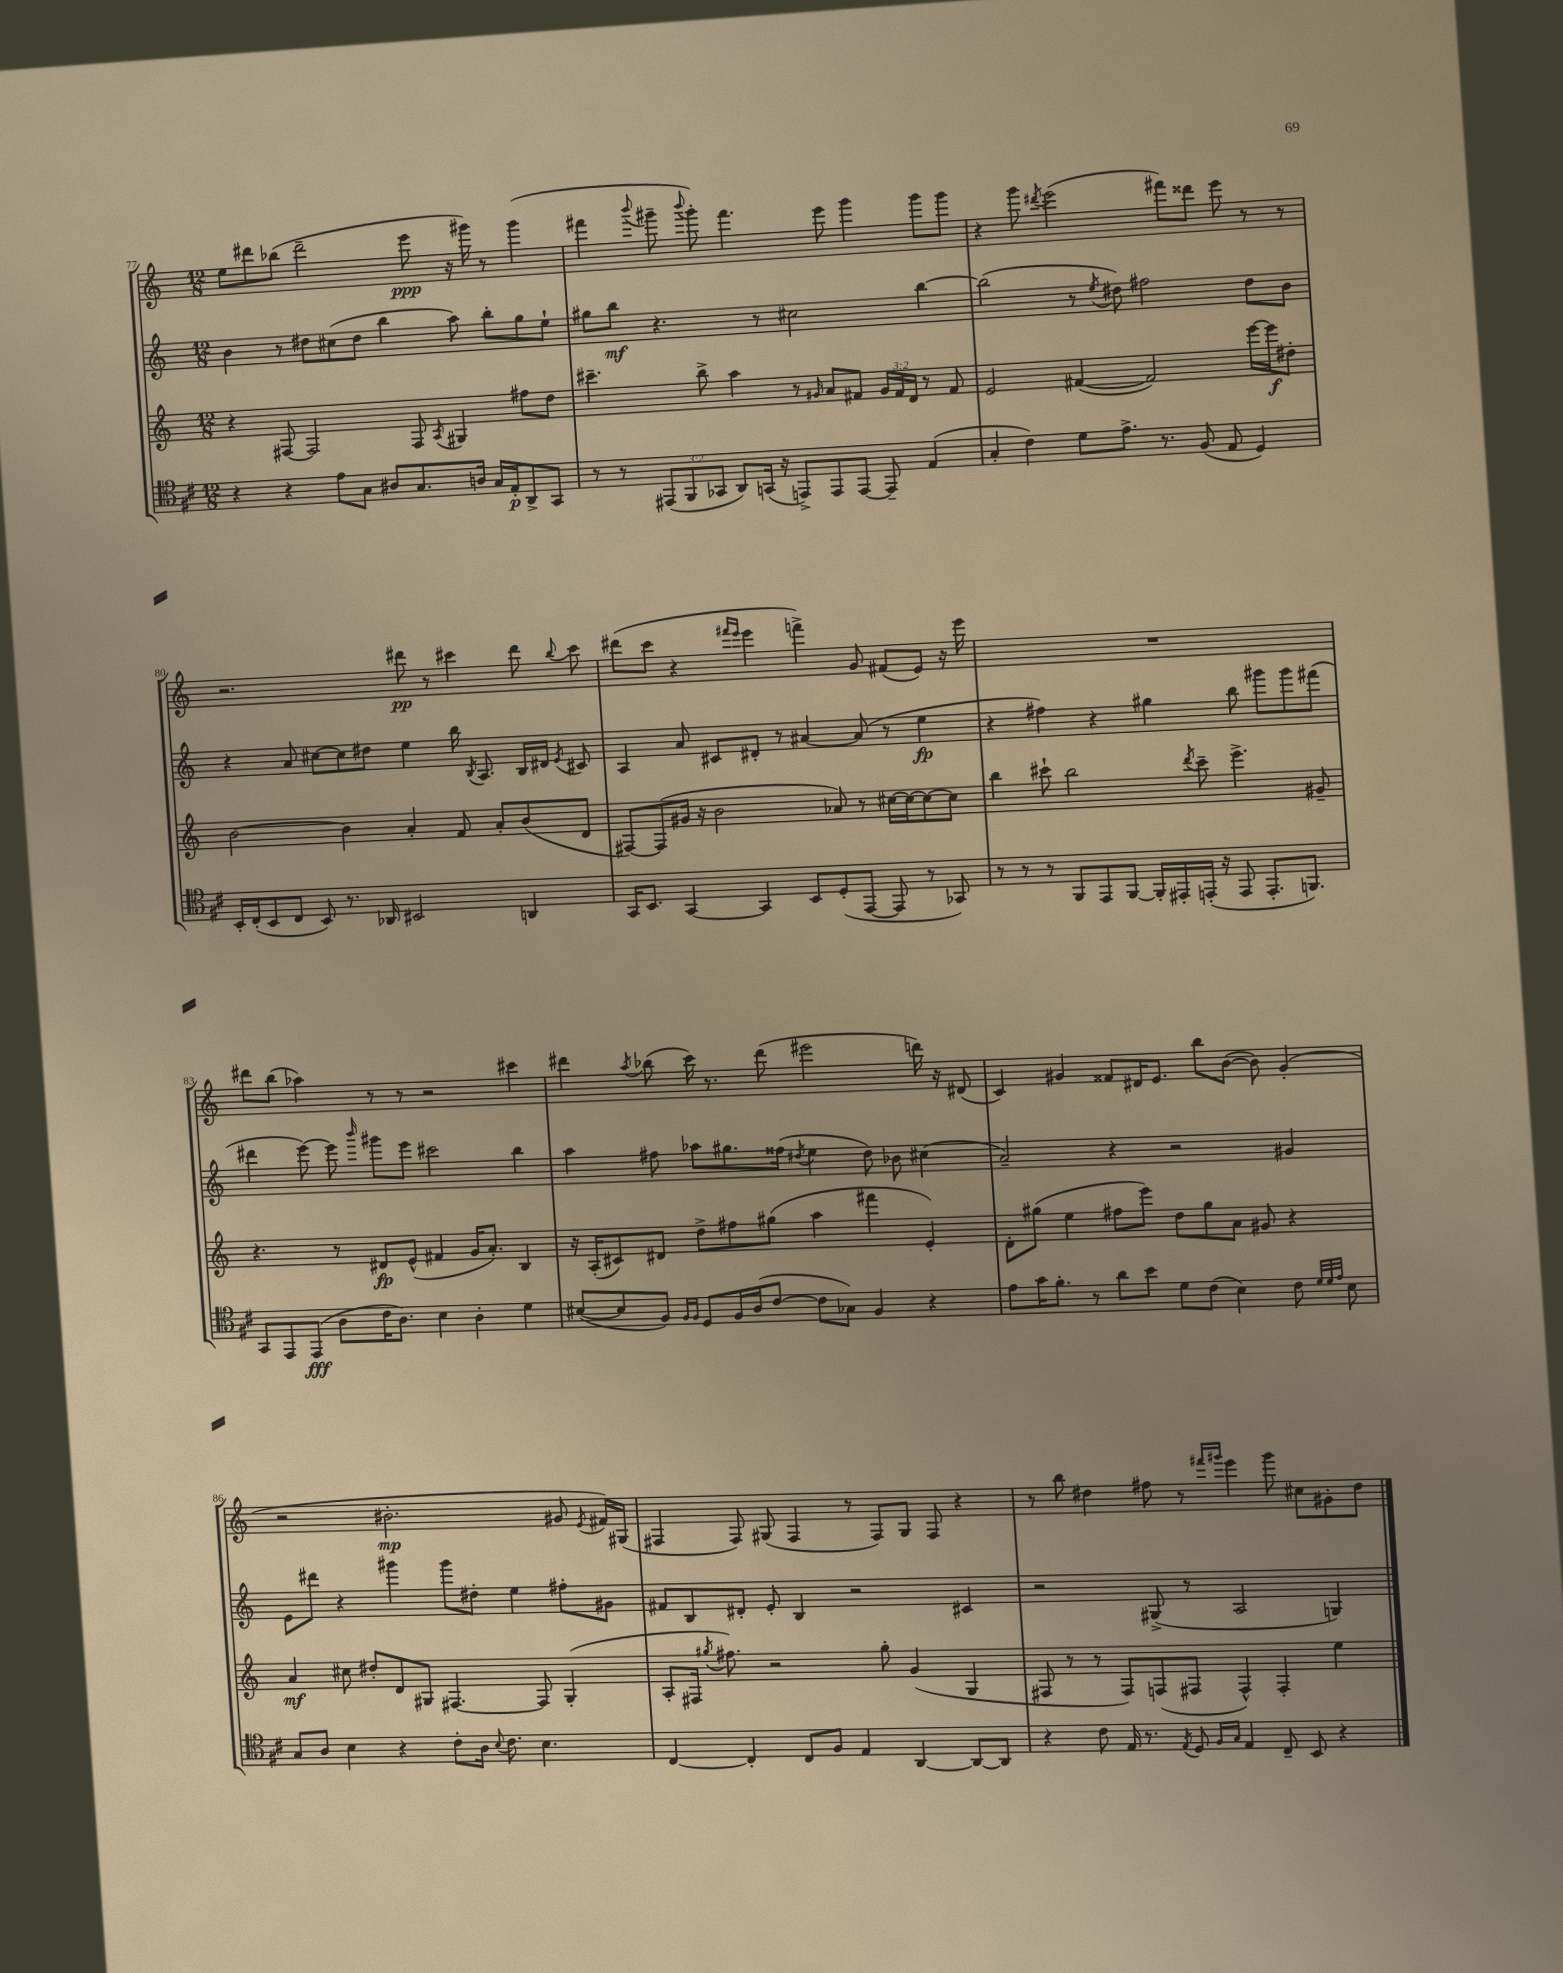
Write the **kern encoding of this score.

**kern	**kern	**kern	**kern
*staff4	*staff3	*staff2	*staff1
*clefC4	*clefG2	*clefG2	*clefG2
*k[f#c#]	*k[]	*k[]	*k[]
*M12/8	*M12/8	*M12/8	*M12/8
4r	4r	4b\	8ee\L
.	.	.	8ddd#\
4r	[8F#/	8r	(8bb-\J
.	2F#/]	8dd#\L	2ddd#~\
8e\L	.	(8cc#\	.
8G\J	.	8dd#\J	.
8A#/L	.	4bb\	.
8.G/	8F#/	.	8eee\
.	8qA/	.	.
.	4G#/	8aa\)	16r
16A/Jk	.	.	16ggg#\)
16G/LL	.	8bb'\L	8r
16E'/J	.	.	.
8AA^/	8ff#\L	8gg\	(4ggg#\
8GG/J	8dd\J	8ee`\J	.
=	=	=	=
8r	4.ccc#~\	8gg#\L	4fff#\
8r	.	8bb\J	.
.	.	.	8qqbbb/
(12EE#/L	.	4.r	8ggg#~\
12FF#/	.	.	.
.	.	.	8qqbbb/
.	8bb^\	.	8ggg#'\)
12GG-/J	.	.	.
8AA/L)	4aa\	.	4.fff#\
(16GG/Jk	.	8r	.
16r	.	.	.
8EE^/L)	8r	2cc#\	.
.	16qqg#/	.	.
8EE/	8a/L	.	8eee\
[8EE/J	8f#/J	.	4ggg#\
8EE~/]	24g#/LL	.	.
.	24f#/	.	.
.	24d/JJ	.	.
(4E/	8r	[4bb\	8ggg#\L
.	8f#/	.	8ggg#\J
=	=	=	=
4G'/	2e/	(2bb\]	4r
4c#\)	.	.	8ggg\
.	.	.	8qddd#/
.	.	.	(2eee\
8d\L	([4f#/	8r	.
.	.	8qee/	.
8.e^\J	.	8dd#\)	.
.	2f#/])	2ff#\	.
8.r	.	.	.
.	.	.	8fff#\L)
(8F#/	.	.	8ddd##\J
8E/	.	.	8eee\
4D/)	[16eee\LL	8dd#\L	8r
.	16eee\]J	.	.
.	8dd#'\J	8b\J	8r
=	=	=	=
16BB'/LL	[2b\	4r	2.r
(16C#'/J	.	.	.
8BB/	.	.	.
8C#/J	.	8a/	.
8BB/)	.	[8cc#\L	.
8.r	4b\]	8cc#\]	.
.	.	8dd#\J	.
16AA-/	.	.	.
2BB#/	4a'/	4ee\	8ddd#\
.	.	.	8r
.	8f/	16bb\	4ccc#\
.	.	8qB/	.
.	.	8.A/	.
.	8a'/L	.	.
4AA/	(8b/	16B/LL	8ddd#\
.	.	16d#/JJ	.
.	.	8qe/	8qqbb/
.	8d/J	8c#/	8ccc#\
=	=	=	=
16GG/LK	[8F#/L)	4A/	(8ddd#\L
8.BB/J	.	.	.
.	(8F#/]	.	8ccc\J
[4GG/	16g#/Jk	8a/	4r
.	16r	.	.
.	2b\	8c#/L	.
.	.	.	16qqfff#/LL
.	.	.	16qqeee/JJ
4GG/]	.	8d#'/J	4eee\
.	.	8r	.
8BB/L	.	[4a#/	4fff^\)
(8D'/	8a-/)	.	.
[8EE/J	8r	(8a#/]	8g/
8EE/]	[16cc#\LL	8r	(8f#/L
.	16cc#\_J	.	.
8r	8cc#\_	4ee\	8e/J)
8GG-/)	8cc#\]J	.	16r
.	.	.	16eee\
=	=	=	=
8r	4bb\	4r	1.r
8r	.	.	.
8r	8ccc#`\	4ff#\)	.
8FF#/L	2bb\	.	.
8EE/	.	4r	.
[8FF#/J	.	.	.
16FF#'/]LL	.	4gg#\	.
16EE#'/	.	.	.
.	8qddd/	.	.
(16EE'/JJ	8ccc#~\	.	.
16r	.	.	.
8EE/	4.eee^\	8bb\	.
8.EE'/L	.	8ggg#\L	.
.	.	8ggg#\	.
8.FF/J)	.	.	.
.	8g#~/	(8fff#\J	.
=	=	=	=
8GG/L	4.r	4ddd#\	8ddd#\L
8EE/	.	.	(8bb\J
(8EE/J	.	[8eee\)	4aa-\)
8A\L	8r	8eee\]	.
.	.	16qqbbb/	.
16c#\K	8d#/L	8ggg#\L	8r
8.A\J)	.	.	.
.	(8e^^/J	8eee\J	8r
4B\	4f#/	2ccc#\	2r
4A'\	16g/LK	.	.
.	8.a'/J)	.	.
4d\	4B/	4bb\	4ccc#\
=	=	=	=
([8B#/L	16r	4aa\	4ddd#\
.	(16A'/LK	.	.
8B#/]	8c#/)	.	.
.	.	.	8qaa/
8F#/J)	8d#/J	8ff#\	(8bb-\
16qqF#/LL	.	.	.
16qqF#/JJ	.	.	.
8D/L	8dd^\L	8aa-\L	16ccc\)
.	.	.	8.r
16F#/L	8ff#\	8.gg#\	.
(16A/J	.	.	.
[8c#/J	(8gg#\J	.	(8ddd#\
.	.	(16ff##\Jk	.
.	.	8qdd#/	.
8c#\]L	4aa\	4ee\	2eee#\
8G-\J)	.	.	.
4F#/	4fff#\	8dd#\)	.
.	.	8b-\	.
4r	4e'/)	(4cc#\	16ddd\)
.	.	.	16r
.	.	.	(8d#/
=	=	=	=
8e\L	8d'\L	2a~/)	4c/)
16g\K	(8gg#\J	.	.
8.f#'\J	.	.	.
.	4ee\	.	4g#/
8r	.	.	.
8a\L	8ff#\L	4r	8f##/L
8b\J	8eee\J)	.	16d#/K
.	.	.	8.e/J
8d\L	8dd\L	2r	.
(8c#\J	8gg#\	.	8bb\L
4B\)	8a\J	.	([8b\J
.	8g#/	.	8b\])
8c#\	4r	4g#/	(4g#'/
32qqd/LLL	.	.	.
32qqd/	.	.	.
32qqe/JJJ	.	.	.
8B\	.	.	.
=	=	=	=
8G/L	4a/	8e\L	2r
8A/J	.	8ddd#\J	.
4B\	8cc#\	4r	.
.	8dd#'/L	.	.
4r	8d/	4ggg#\	2.b#'\
.	8G#/J	.	.
8c#'\L	[4.F#/	8ggg#\L	.
16A\Jk	.	8dd#'\J	.
8qqB/	.	.	.
8.c#\	.	.	.
.	.	4ee\	.
4.B\	8F#/]	.	.
.	(4G#'/	8ff#'\L	8g#/
.	.	.	8qe/
.	.	8g#\J	16f#/LL)
.	.	.	(16G#/JJ
=	=	=	=
[4C#/	8A'/L	8f#/L	4F#/
.	16F#/Jk	8B/	.
.	8qgg#/	.	.
.	8.ff#\)	.	.
4C#'/]	.	8d#'/J	8F#/)
.	2r	8e'/	(8G#/
8C#/L	.	4B/	4F#/
8F#/J	.	.	.
4E/	.	2r	8r
.	8gg#'\	.	8F#/L)
[4AA/	(4g/	.	8G#/J
.	.	.	8F#/
8AA/_L	4G/	4c#/	4r
8AA/]J	.	.	.
=	=	=	=
4r	8F#/	2r	8r
.	8r	.	8bb\
8c#\	8r	.	4dd#\
16E/	8F#/L)	.	.
8.r	.	.	.
.	(8F/	(8G#^/	8ff#\
8qE/	.	.	.
8D/	8F#/J	8r	8r
16qqF#/LL	.	.	16qqfff#/LL
16qqG/JJ	.	.	16qqggg#/JJ
4E/	4F#^^/)	2A/	4eee\
8C#~/	4F#'/	.	8ggg#\
8BB/	.	.	8cc#\L
4r	4ee\	4G/)	8g#'\
.	.	.	8dd#\J
==	==	==	==
*-	*-	*-	*-
